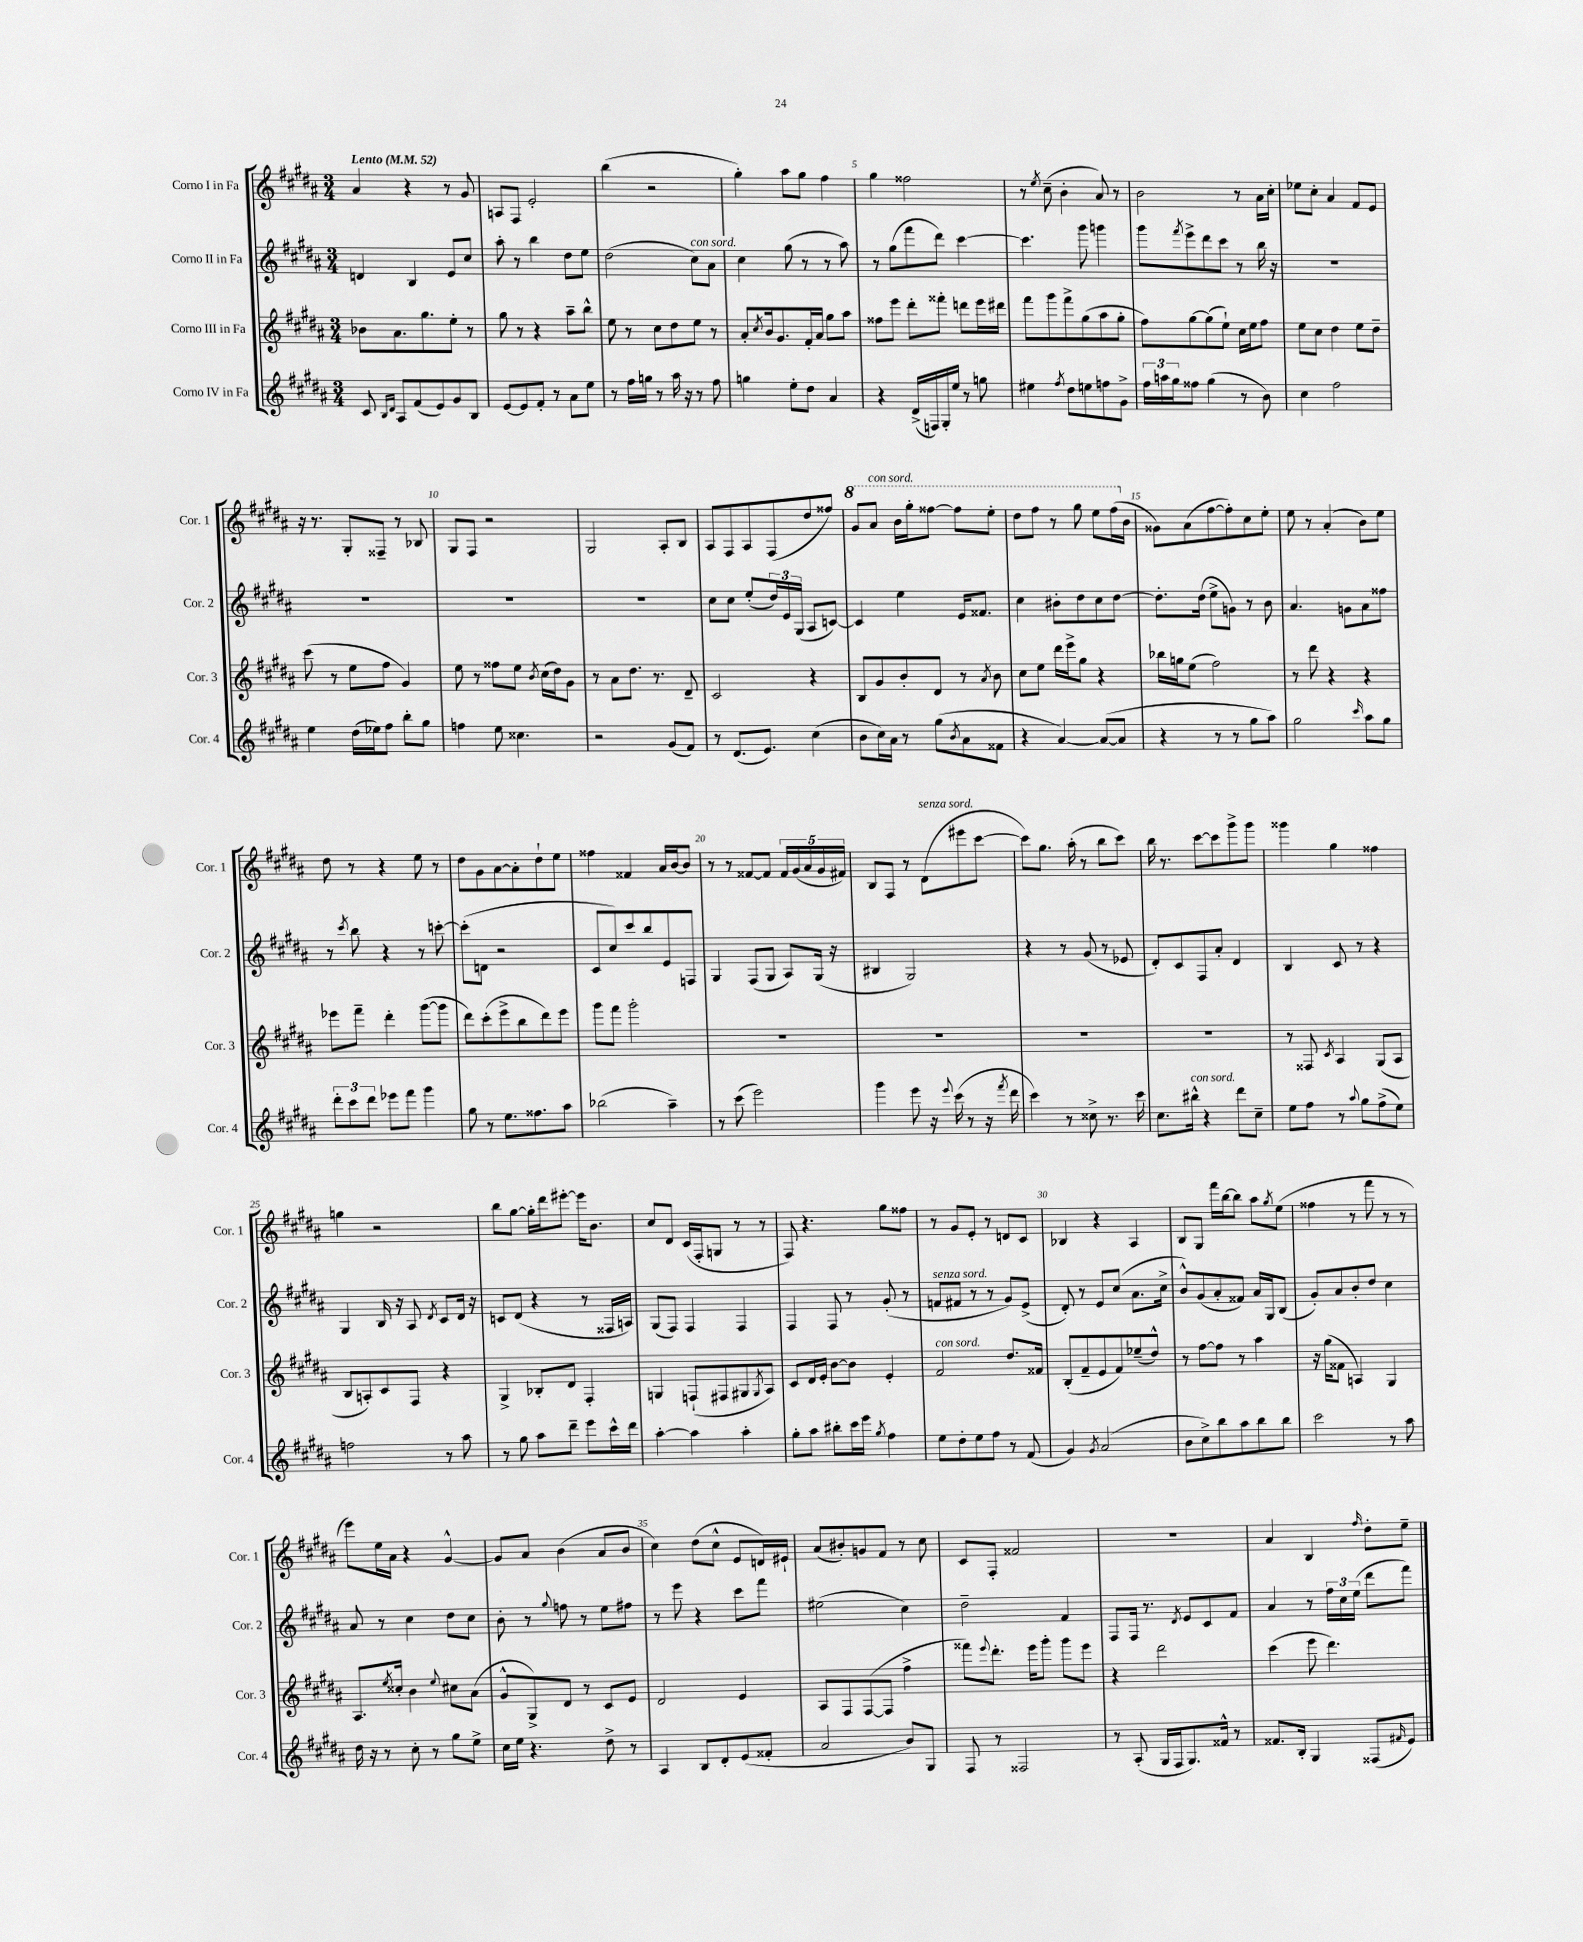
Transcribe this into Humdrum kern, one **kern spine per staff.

**kern	**kern	**kern	**kern
*staff4	*staff3	*staff2	*staff1
*clefG2	*clefG2	*clefG2	*clefG2
*k[f#c#g#d#a#]	*k[f#c#g#d#a#]	*k[f#c#g#d#a#]	*k[f#c#g#d#a#]
*M3/4	*M3/4	*M3/4	*M3/4
*MM52	*MM52	*MM52	*MM52
8c#	8b-	4d	4a#
16qqB	.	.	.
16qqd#	.	.	.
8A#	8.a#	.	.
(8f#	.	4B	4r
.	8.gg#	.	.
8e)	.	.	.
8g#	8ee'	8e	8r
8B	8r	8cc#	8g#
=	=	=	=
[8e	8gg#	8aa#'	8A
8e]	8r	8r	8F#
8f#'	4r	4bb	2e'
8r	.	.	.
8a#	8aa#~	8dd#	.
8ee	8bb^^	8ee	.
=	=	=	=
8r	8ee	(2dd#	(4bb
16ff#	8r	.	.
16gg	.	.	.
8r	8cc#	.	2r
16aa#	8dd#	.	.
16r	.	.	.
8r	8ee	8cc#)	.
8ff#	8r	8a#	.
=	=	=	=
4gg	8a#'	4cc#	4gg#')
.	8qcc#	.	.
.	16b	.	.
.	8.g#	.	.
8ee'	.	(8gg#	8aa#
8dd#	16f#'	8r	8gg#
.	16a#	.	.
4a#	8gg#	8r	4ff#
.	8aa#	8aa#)	.
=	=	=	=
4r	8ff##	8r	4gg#
.	8eee	(8gg#	.
(16d#^	8ddd#'	8fff#	2ff##
16F)	.	.	.
16G#'	8fff##'	8ddd#)	.
16ee	.	.	.
8r	8ddd	[4ccc#	.
8gg	16eee	.	.
.	16ddd#	.	.
=	=	=	=
4ee#	8fff#	4.ccc#]	8r
.	.	.	8qee
.	8ggg#	.	(8cc#~
8qff#	.	.	.
8dd#	8fff#^	.	4b'
8ee	(8gg#	8ggg#	.
8ff	8aa#	4ggg	8a#)
8g#^	8gg#'	.	8r
=	=	=	=
24ff#	8ff#)	8ggg#	2b
24aa	.	.	.
24gg#	.	.	.
.	.	8qfff#	.
8ff##	[8gg#	8eee^	.
(4gg#	(8gg#]	8ddd#	.
.	8ee`)	8ccc#	.
8r	16cc#	8r	8r
.	16ee	.	.
8b)	8ff#	16bb	16a#
.	.	16r	16cc#'
=	=	=	=
4cc#	8ee	2.r	8ee-
.	8cc#	.	8cc#'
2ff#	4dd#	.	4a#
.	8ee	.	8f#
.	8dd#~	.	8e
=	=	=	=
4ee	(8ccc#	2.r	16r
.	.	.	8.r
.	8r	.	.
(16dd#	8ee	.	8G#'
16ee-)	.	.	.
8ff#	8ff#	.	8F##~
8bb'	4g#)	.	8r
8gg#	.	.	8B-
=	=	=	=
4ff	8ee	2.r	8G#
.	8r	.	8F#
8ee	8ff##	.	2r
4.cc##	8ee	.	.
.	8qb	.	.
.	(16cc#	.	.
.	16dd#)	.	.
.	8g#	.	.
=	=	=	=
2r	8r	2.r	2G#
.	8a#	.	.
.	8.dd#	.	.
.	8.r	.	.
(8g#	.	.	8A#'
8f#)	8d#~	.	8B
=	=	=	=
8r	2c#	8cc#	8A#
(8.d#	.	8cc#	8F#
.	.	(8ee'	8A#
8.e)	.	.	.
.	.	24dd#)	(8F#
.	.	24e	.
.	.	(24G#	.
(4cc#	4r	8A#	8dd#
.	.	[8c)	8ff##)
=	=	=	=
8b	8B	4c]	8gg#
16cc#)	8g#	.	8aa#
16a#	.	.	.
8r	8b'	4ee	16bb
.	.	.	16ggg#'
(8gg#	8d#	.	[8fff##
8qb	.	.	.
8a#	8r	16e	8fff##]
.	.	8.f##	.
.	8qa#	.	.
8f##	8b	.	8eee'
=	=	=	=
4r	8cc#	4cc#	8ddd#
.	8ee	.	8fff#
[4a#)	16ddd#	8b#'	8r
.	16eee^	.	.
.	8gg#	8dd#	8ggg#
(8a#_	4r	8cc#	8eee
8a#]	.	[8dd#	(16fff#
.	.	.	16b
=	=	=	=
4r	16bb-	8.dd#']	8g##)
.	16gg	.	.
.	(8ee	.	(8a#
.	.	(16dd#	.
8r	2ff#)	8ee^	[8ff#
8r	.	8g)	8ff#'])
8gg#	.	8r	8cc#
8aa#)	.	8b	8ee'
=	=	=	=
2gg#	8r	4.a#	8ee
.	8ddd#	.	8r
.	4r	.	(4a#'
.	.	8g	.
16qqccc#	.	.	.
8aa#	4r	8a#	8b)
8gg#	.	8ff##	8ee
=	=	=	=
12ddd#'	8eee-	8r	8dd#
12ccc#	.	.	.
.	.	8qccc#	.
.	8fff#~	8bb	8r
12ddd#	.	.	.
8eee-	4ddd#'	4r	4r
8fff#	.	.	.
4ggg#	([8ggg#	8r	8ee
.	8ggg#]	[8ccc'	8r
=	=	=	=
8gg#	8ddd#)	(8ccc']	8dd#
8r	(8ccc#'	8d	8g#
8.ee	8eee^	2r	[8a#
.	8bb	.	8a#']
8.ff##	.	.	.
.	8ddd#)	.	8dd#`
8aa#	8eee	.	8ee
=	=	=	=
(2bb-	8ggg#	8c#	4ff##
.	8fff#	8cc#)	.
.	2ggg#'	8ccc#	4f##
.	.	8bb	.
4aa#~)	.	8e	16a#
.	.	.	[16b
.	.	8F	8b]
=	=	=	=
8r	2.r	4G#	8r
(8ccc#	.	.	8r
2eee)	.	(8F#	[8f##
.	.	8G#	8f##]
.	.	8A#)	20f##
.	.	.	(20g#
.	.	.	20a#
.	.	(16G#	.
.	.	.	20g#
.	.	16r	.
.	.	.	20f#)
=	=	=	=
4ggg#	2.r	4B#	8B
.	.	.	8F#
8eee	.	2G#)	8r
16r	.	.	(8d#
8qqeee	.	.	.
(16ccc#	.	.	.
8r	.	.	8eee#
16r	.	.	[8ccc#
8qfff#	.	.	.
16ddd#	.	.	.
=	=	=	=
4ccc#)	2.r	4r	8ccc#])
.	.	.	8.gg#
8r	.	8r	.
.	.	.	(16aa#'
8cc##^	.	(8g#	8r
8.r	.	8r	8bb
.	.	8e-	8ccc#)
16ccc#	.	.	.
=	=	=	=
8.cc#	2.r	8d#')	16bb
.	.	.	8.r
.	.	8c#	.
16bb#^^	.	.	.
4r	.	8F#	[8ccc#
.	.	8a#'	8ccc#]
8ddd#	.	4d#	8ggg#^
8cc#~	.	.	8ggg#
=	=	=	=
8ee	8r	4B	4ggg##
8ff#	8F##	.	.
.	8qc#	.	.
8r	4A#	8c#	4gg#
8qqaa#	.	.	.
8gg#	.	8r	.
(8ff#^	(8G#	4r	4ff##
8ee)	8A#	.	.
=	=	=	=
2ff	8B	4G#	4gg
.	8A')	.	.
.	8c#	16B	2r
.	.	16r	.
.	8F#	8A#	.
.	.	8qd#	.
8r	4r	8c#	.
8aa#	.	16d#	.
.	.	16r	.
=	=	=	=
8r	4G#^	8c	8bb
8gg#	.	(8d#	[8gg#
8aa#	8B-'	4r	16gg#']
.	.	.	16ddd#
8ddd#~	8d#	.	[8eee#'
8eee	4F#'	8r	16eee#]
.	.	.	8.b
16ccc#^^	.	16F##	.
16ddd#	.	16A)	.
=	=	=	=
[4aa#'	4G	(8G#	8cc#
.	.	8F#)	8d#
4aa#]	(8F`	4F#	(16c#
.	.	.	16F#'
.	8F#	.	8G
4aa#'	8G#	4F#	8r
.	8qG#	.	.
.	8A#)	.	8r
=	=	=	=
8gg#'	8c#	4F#	8F#)
8aa#	16d#	.	4.r
.	16e'	.	.
8bb#'	[8b	8F#	.
16ccc#	8b]	8r	.
16eee	.	.	.
8qgg#	.	.	.
4ff#	4e'	(8g#'	8gg#
.	.	8r	8ff##
=	=	=	=
8ee	2f#	8f	8r
8dd#'	.	8f#	8g#
8ee	.	8r	8e'
8ff#	.	8r	8r
8r	8.dd#	8g#)	8d
(8f#	.	(8e^	8c#
.	16f##	.	.
=	=	=	=
4g#)	(8B'	8d#')	4B-
.	8f#~	8r	.
8qg#	.	.	.
(2a#	8e	8e	4r
.	8f#)	(8cc#	.
.	(8ee-~	8.a#	4A#
.	8dd#^^)	.	.
.	.	16cc#^	.
=	=	=	=
8b	8r	8b^^)	8B
8cc#^)	[8ff#	(8g#	8G#
8bb	8ff#]	8a#'	16fff#
.	.	.	[16bb
8aa#	8r	8f##)	8bb]
8bb	4aa#	16a#	8aa#
.	.	16G#	.
.	.	.	8qgg#
8bb	.	(8B	(8ee
=	=	=	=
2ccc#	16r	8g#')	4ff##
.	(16gg#	.	.
.	8f##	8a#	.
.	4A)	8b'	8r
.	.	8dd#	8fff#
8r	4G#	4cc#	8r
8aa#	.	.	8r
=	=	=	=
16dd#	8.A#	8a#	8eee)
16r	.	.	.
8r	.	8r	16ee
.	8qee	.	.
.	16cc##'	.	16a#
8cc#'	4b	4cc#	4r
8r	.	.	.
.	8qqee	.	.
8gg#	8cc#	8dd#	[4g#^^
8ee^	(8a#	8cc#	.
=	=	=	=
16cc#	8g#^^	8b'	8g#]
16ee	.	.	.
4.r	8G#^)	8r	8a#
.	.	8qqgg#	.
.	8d#	8ff	(4b
.	8r	8r	.
8dd#^	8c#	8ee	8a#
8r	8e	8ff#	8b
=	=	=	=
4A#	2d#	8r	4cc#)
.	.	8eee	.
8B	.	4r	(8dd#
8d#'	.	.	8cc#^^
(8e	4e	8ccc#	8e
8f##'	.	8fff#	16d)
.	.	.	16e#`
=	=	=	=
2a#	8A#	(2ee#	(8a#
.	8F#	.	8b#')
.	([8F#	.	8g
.	8F#]	.	8f#
8b)	4ff#^	4cc#)	8r
8G#	.	.	8cc#
=	=	=	=
8F#	8fff##)	2dd#~	8c#
.	8qqeee	.	.
8r	8.ddd#'	.	8F#'
2F##	.	.	2f##
.	16eee	.	.
.	8ggg#'	.	.
.	8ggg#	4f#	.
.	8eee	.	.
=	=	=	=
8r	4r	8F#	2.r
(8A#'	.	16F#	.
.	.	8.r	.
16G#	2ddd#	.	.
16F#	.	.	.
.	.	8qd#	.
8.G#)	.	8e	.
.	.	8c#	.
16f##^^	.	.	.
8r	.	8f#	.
=	=	=	=
8.f##	(4ccc#	4a#	4a#
16B'	.	.	.
4G#	8eee	8r	4B
.	4.ddd#)	24ff#	.
.	.	24cc#	.
.	.	(24ee	.
.	.	.	16qqff#
(8F##	.	8ddd#	8dd#'
16qqf#	.	.	.
8e)	.	8fff#)	8ee~
==	==	==	==
*-	*-	*-	*-
